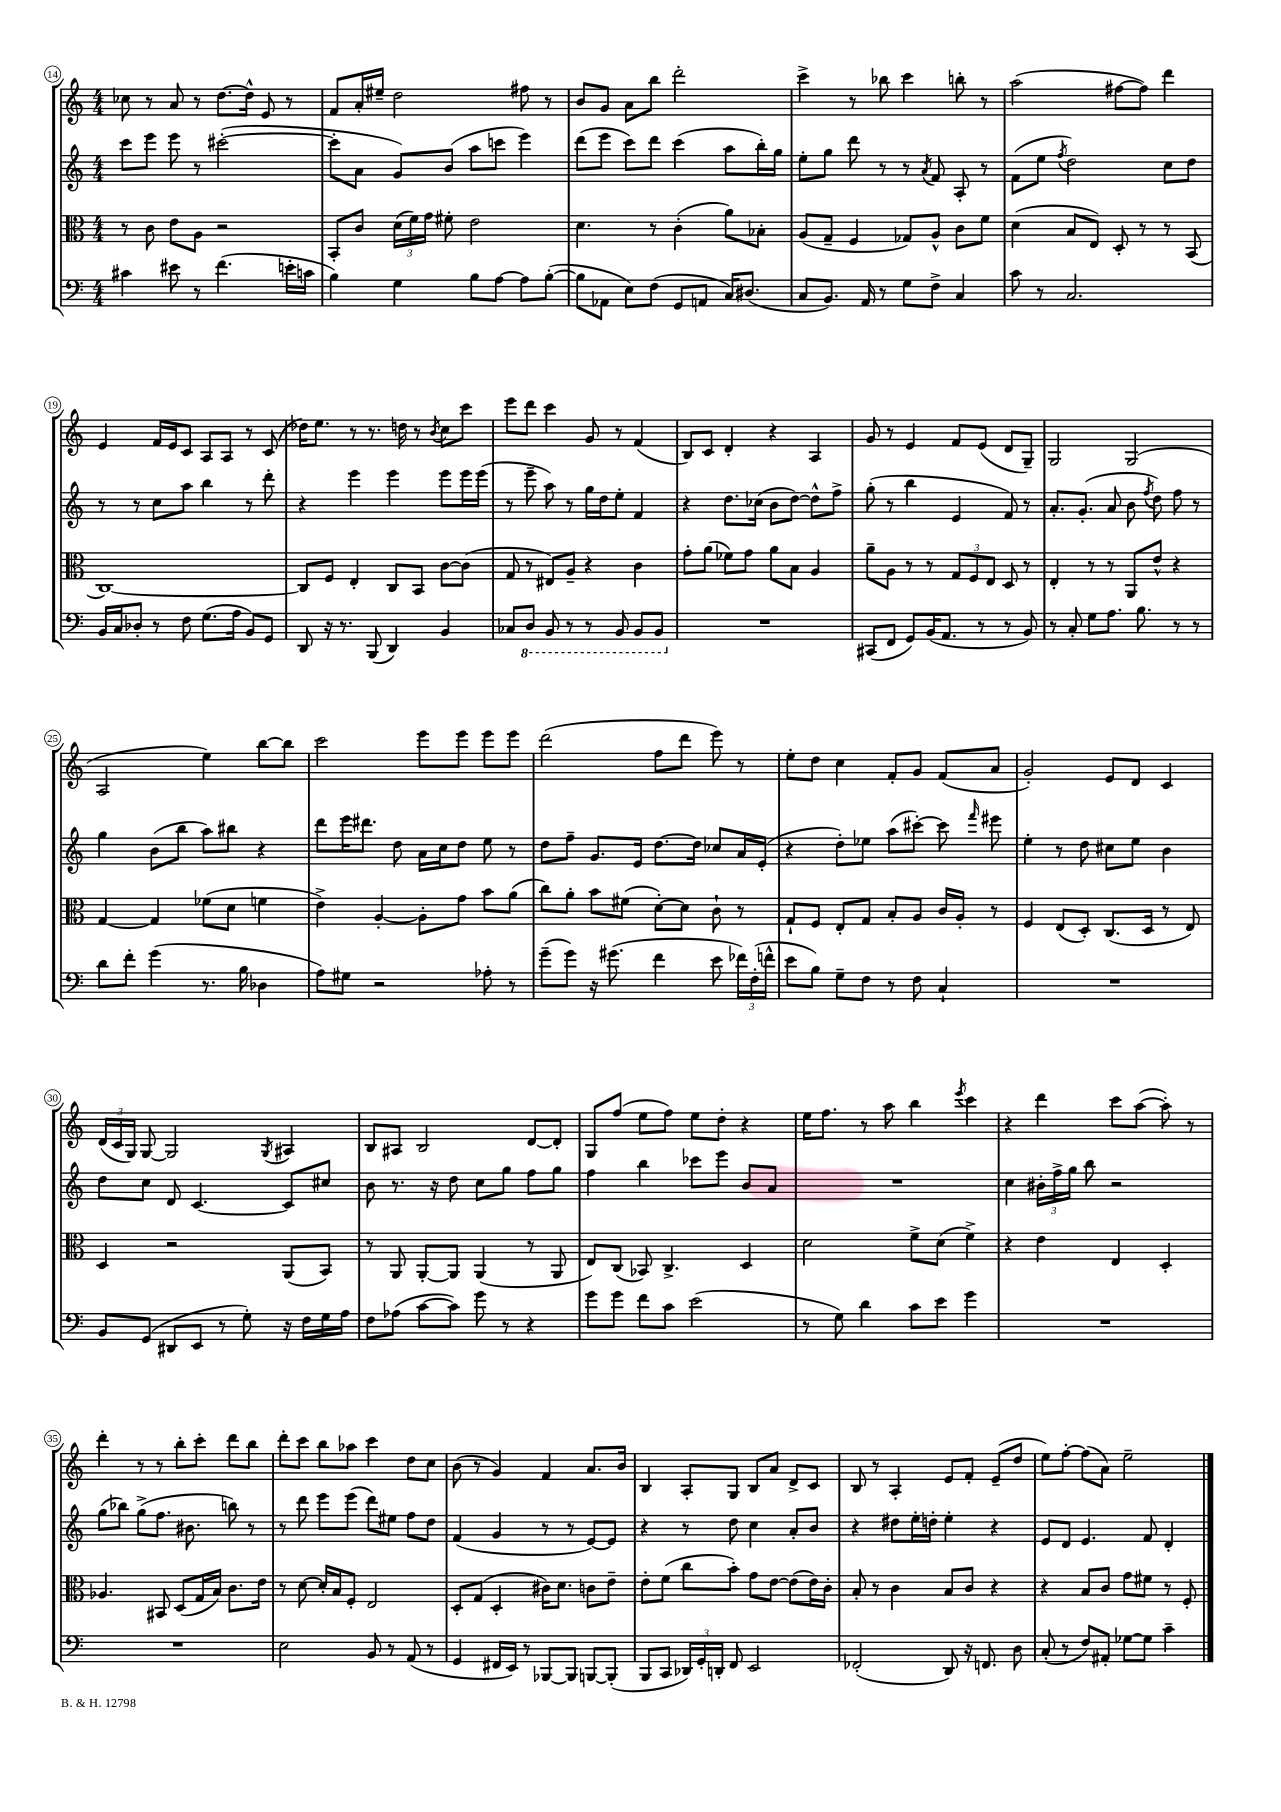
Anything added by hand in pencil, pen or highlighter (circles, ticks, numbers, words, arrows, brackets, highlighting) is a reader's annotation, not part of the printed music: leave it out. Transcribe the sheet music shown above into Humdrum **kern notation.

**kern	**kern	**kern	**kern
*part4	*part3	*part2	*part1
*staff4	*staff3	*staff2	*staff1
*clefF4	*clefC3	*clefG2	*clefG2
*k[]	*k[]	*k[]	*k[]
*M4/4	*M4/4	*M4/4	*M4/4
=14	=14	=14	=14
4c#X\	8r	8ccc\L	8cc-X\
.	8c\	8eee\J	8r
8e#X\	8e\L	8eee\	8a/
8r	8A\J	8r	8r
(4.f\	2r	([2ccc#X'\	[8.dd\L
.	.	.	16dd^^\Jk]
.	.	.	8e/
16en'\LL	.	.	8r
16cn\JJ	.	.	.
=15	=15	=15	=15
4B\)	8BB'/L	8ccc#'\L]	8f/L
.	8c/J	8a\J	16a'/L
.	.	.	16ee#X~/JJ
4G\	(24d\LL	8g/L)	2dd\
.	24f\)	.	.
.	24g\JJ	.	.
.	8f#X'\	(8b/J	.
8B\L	2e\	8aa\L	.
[8A\J	.	8cccn\J	.
8A\L]	.	4eee\)	8ff#X\
([8B'\J	.	.	8r
=16	=16	=16	=16
8B\L]	4.d\	(8ddd\L	8b/L
8AA-X\J	.	8eee\J	8g/J
8E\L)	.	8ccc\L)	8a\L
(8F\J	8r	8ddd\J	8bb\J
8GG/L	(4c'\	(4ccc\	2ddd'\
8AAn/J	.	.	.
16C/KL)	8a\L)	8aa\L	.
(8.D#X/J	.	.	.
.	8B-X'\J	16bb'\L)	.
.	.	16gg\JJ	.
=17	=17	=17	=17
8C/L	(8A/L	8ee'\L	4ccc^\
8.BB/J)	8G~/J	8gg\J	.
.	4F/	8ddd\	8r
16AA/	.	.	.
8r	.	8r	8bb-X\
8G\L	8G-X/L)	8r	4ccc\
.	.	8qa/	.
8F^\J	8A^^/J	8f/	.
4C/	8c\L	8A'/	8bbn'\
.	8f\J	8r	8r
=18	=18	=18	=18
8c\	(4d\	(8f\L	(2aa\
8r	.	8ee\J	.
.	.	8qff/	.
2.C/	8B/L	2dd\)	.
.	8E/J)	.	.
.	8D'/	.	[8ff#X\L
.	8r	.	8ff#\J])
.	8r	8cc\L	4ddd\
.	(8BB/	8dd\J	.
!!LO:LB:g=z
=19	=19	=19	=19
16BB/LL	[1C)	8r	4e/
16C/J	.	.	.
8D-X'/J	.	8r	.
8r	.	8cc\L	16f/LL
.	.	.	16e/J
8F\	.	8aa\J	8c/J
(8.G\L	.	4bb\	8A/L
.	.	.	8A/J
16A\Jk	.	.	.
8BB/L)	.	8r	8r
8GG/J	.	8ddd'\	(8c/
=20	=20	=20	=20
8DD/	8C/L]	4r	16dd-X\KL)
.	.	.	8.ee\J
16r	8F/J	.	.
8.r	.	.	.
.	4E'/	4eee\	8r
(8BBB/	.	.	8.r
4DD/)	8C/L	4eee\	.
.	.	.	16ddn\
.	8BB/J	.	8r
.	.	.	8qb/
4BB/	[8c\L	8eee\L	8cc\L
.	(8c\J]	16eee\L	8ccc\J
.	.	(16eee\JJ	.
=21	=21	=21	=21
8C-X/L	8G/	8r	8eee\L
*8ba	*	*	*
8DD/J	8r	8eee~\	8ddd\J
8BBB/	8E#X/L)	8aa\)	4ccc\
8r	8A~/J	8r	.
8r	4r	16gg\LL	8g/
.	.	16dd\J	.
8BBB/	.	8ee'\J	8r
8BBB/L	4c\	4f/	(4f/
8BBB/J	.	.	.
=22	=22	=22	=22
*X8ba	*	*	*
1r	8g'\L	4r	8B/L)
.	(8a\J	.	8c/J
.	8f-X\L)	8.dd\L	4d'/
.	8g\J	.	.
.	.	(16cc-X\Jk	.
.	8a\L	8b\L	4r
.	8B\J	[8dd\J)	.
.	4A/	8dd^^\L]	4A/
.	.	8ff^\J	.
=23	=23	=23	=23
(8CC#X/L	8a~\L	(8gg'\	8g/
8FF/J	8A\J	8r	8r
8GG/L)	8r	4bb\	4e/
(16BB/K	8r	.	.
8.AA/J	.	.	.
.	12G/L	4e/	8f/L
.	12F/	.	.
8r	.	.	(8e/J
.	12E/J	.	.
8r	8D/	8f/)	8d/L
8BB/)	8r	8r	8G~/J)
=24	=24	=24	=24
8r	4E'/	8.a'/L	2G/
8C'/	.	.	.
.	.	(8.g'/J	.
8G\L	8r	.	.
8.A\J	8r	8a/	.
.	8AA/L	8b\	(2G/
8.B\	.	.	.
.	.	8qff/	.
.	8e^^/J	8dd\)	.
8r	4r	8ff\	.
8r	.	8r	.
!!LO:LB:g=z
=25	=25	=25	=25
8d\L	[4G/	4gg\	2A/
8f'\J	.	.	.
(4g\	4G/]	(8b\L	.
.	.	8bb\J	.
8.r	(8f-X\L	8aa\L)	4ee\)
.	8d\J	8bb#X\J	.
16B\	.	.	.
4D-X\	4fn\	4r	[8bb\L
.	.	.	8bb\J]
=26	=26	=26	=26
8A\L)	4e^\)	8ddd\L	2ccc\
8G#X\J	.	16eee\K	.
.	.	8.ddd#X\J	.
2r	[4A'/	.	.
.	.	8dd\	.
.	8A'\L]	16a\LL	8eee\L
.	.	16cc\J	.
.	8g\J	8dd\J	8eee\J
8A-X'\	8b\L	8ee\	8eee\L
8r	(8a\J	8r	8eee\J
=27	=27	=27	=27
(8g~\L	8cc\L)	8dd\L	(2ddd\
8g\J)	8a'\J	8ff~\J	.
16r	8b\L	8.g/L	.
(8.g#X\	.	.	.
.	(8f#X\J	.	.
.	.	16e/Jk	.
4f\	[8d'\L)	[8.dd\L	8ff\L
.	8d\J]	.	8ddd\J
.	.	16dd\Jk]	.
8e\	8c`\	8cc-X/L	8eee\)
24f-X\LL)	8r	16a/L	8r
(24F'\	.	.	.
.	.	(16e'/JJ	.
24fn^^\JJ	.	.	.
=28	=28	=28	=28
8e\L	8G`/L	4r	8ee'\L
8B\J)	8F/J	.	8dd\J
8G~\L	8E'/L	8dd'\L)	4cc\
8F\J	8G/J	8ee-X\J	.
8r	8B'/L	(8aa\L	8f'/L
8F\	8A/J	[8ccc#X'\J)	8g/J
4C`/	16c/LL	8ccc#\]	(8f/L
.	16A'/JJ	.	.
.	.	16qqfff/	.
.	8r	8eee#X\	8a/J
=29	=29	=29	=29
1r	4F/	4ee'\	2g'/)
.	(8E/L	8r	.
.	8D'/J)	8dd\	.
.	(8.C/L	8cc#X\L	8e/L
.	.	8ee\J	8d/J
.	16D/Jk	.	.
.	8r	4b\	4c/
.	8E/)	.	.
!!LO:LB:g=z
=30	=30	=30	=30
8BB/L	4D/	8dd\L	(24d/LL
.	.	.	24c/
.	.	.	24G/JJ)
(8GG/J	.	8cc\J	[8G/
8DD#X/L	2r	8d/	2G/]
8EE/J	.	[4.c/	.
8r	.	.	.
8G'\)	.	.	.
.	.	.	8qG/
16r	(8AA/L	8c/L]	4A#X/
16F\LL	.	.	.
16G\	8BB/J)	8cc#X/J	.
16A\JJ	.	.	.
=31	=31	=31	=31
8F\L	8r	8b\	8B/L
(8A-X\J	8AA/	8.r	8A#X/J
[8c\L	[8AA'/L	.	2B/
.	.	16r	.
8c\J])	8AA/J]	8dd\	.
8g\	(4AA/	8cc\L	.
8r	.	8gg\J	.
4r	8r	8ff\L	[8d/L
.	8AA/	8gg\J	8d'/J]
=32	=32	=32	=32
8g\L	8E/L)	4ff\	8G/L
8g\J	(8C/J	.	(8ff/J
8f\L	8BB-X/)	4bb\	8ee\L
8c\J	4.C^/	.	8ff\J)
(2e\	.	8ccc-X\L	8ee\L
.	.	8eee\J	8dd'\J
.	4D/	8b/L	4r
.	.	8a/J	.
=33	=33	=33	=33
8r	2d\	1r	16ee\KL
.	.	.	8.ff\J
8G\)	.	.	.
4d\	.	.	8r
.	.	.	8aa\
8c\L	8f^\L	.	4bb\
8e\J	(8d\J	.	.
.	.	.	8qeee/
4g\	4f^\)	.	4ccc\
=34	=34	=34	=34
1r	4r	4cc\	4r
.	4e\	24b#X'\LL	4ddd\
.	.	24ff^\	.
.	.	24gg\JJ	.
.	.	8bb\	.
.	4E/	2r	8ccc\L
.	.	.	([8aa\J
.	4D'/	.	8aa'\])
.	.	.	8r
!!LO:LB:g=z
=35	=35	=35	=35
1r	4.A-X/	(8gg\L	4ddd'\
.	.	8bb-X\J)	.
.	.	(8gg^\L	8r
.	8BB#X/	8.ff\J	8r
.	(8D/L	.	8bb'\L
.	.	8.b#X\	.
.	16G/L	.	8ccc'\J
.	16B/JJ)	.	.
.	8.c\L	8bbn\)	8ddd\L
.	.	8r	8bb\J
.	16e\Jk	.	.
=36	=36	=36	=36
2E\	8r	8r	8ddd'\L
.	[8d\	8ddd\	8ccc\J
.	16d'/LL]	8eee\L	8bb\L
.	16B/J	.	.
.	8F'/J	(8eee\J	8aa-X\J
8BB/	2E/	8ddd\L)	4ccc\
8r	.	8ee#X\J	.
(8AA/	.	8ff\L	8dd\L
8r	.	8dd\J	8cc\J
=37	=37	=37	=37
4GG/	8D'/L	(4f/	(8b\
.	(8G/J	.	8r
16FF#X/LL	4D'/	4g/	4g/)
16EE/JJ)	.	.	.
8r	.	.	.
[8BBB-X/L	16c#X\KL)	8r	4f/
.	8.d\J	.	.
8BBB-/J]	.	8r	.
[8BBBn/L	8cn\L	[8e/L)	8.a/L
(8BBB'/J]	8e~\J	8e/J]	.
.	.	.	16b/Jk
=38	=38	=38	=38
8BBB/L	8e'\L	4r	4B/
8CC/J	(8f\J	.	.
24DD-X/LL)	8cc\L	8r	8A'/L
24GG'/	.	.	.
24DDn'/JJ	.	.	.
8FF/	8b'\J)	8dd\	8G/J
2EE/	8g\L	4cc\	8B/L
.	[8e\J	.	8a/J
.	(8e\L]	8a'/L	8d^/L
.	16e\L)	8b/J	8c/J
.	16c'\JJ	.	.
=39	=39	=39	=39
(2FF-X'/	8B'/	4r	8B/
.	8r	.	8r
.	4c\	8dd#X\L	4A'/
.	.	16ee'\L	.
.	.	16ddn'\JJ	.
8DD/)	8B/L	4ee'\	8e/L
16r	8c/J	.	8f'/J
8.FFn/	.	.	.
.	4r	4r	(8e~/L
8D\	.	.	8dd/J
=40	=40	=40	=40
(8C'/	4r	8e/L	8ee\L)
8r	.	8d/J	[8ff'\J
8F/L)	8B/L	4.e/	(8ff\L]
8AA#X'/J	8c/J	.	8a\J)
[8G-X\L	8g\L	.	2ee~\
8G-\J]	8f#X\J	8f/	.
4c~\	8r	4d'/	.
.	8F'/	.	.
==	==	==	==
*-	*-	*-	*-
